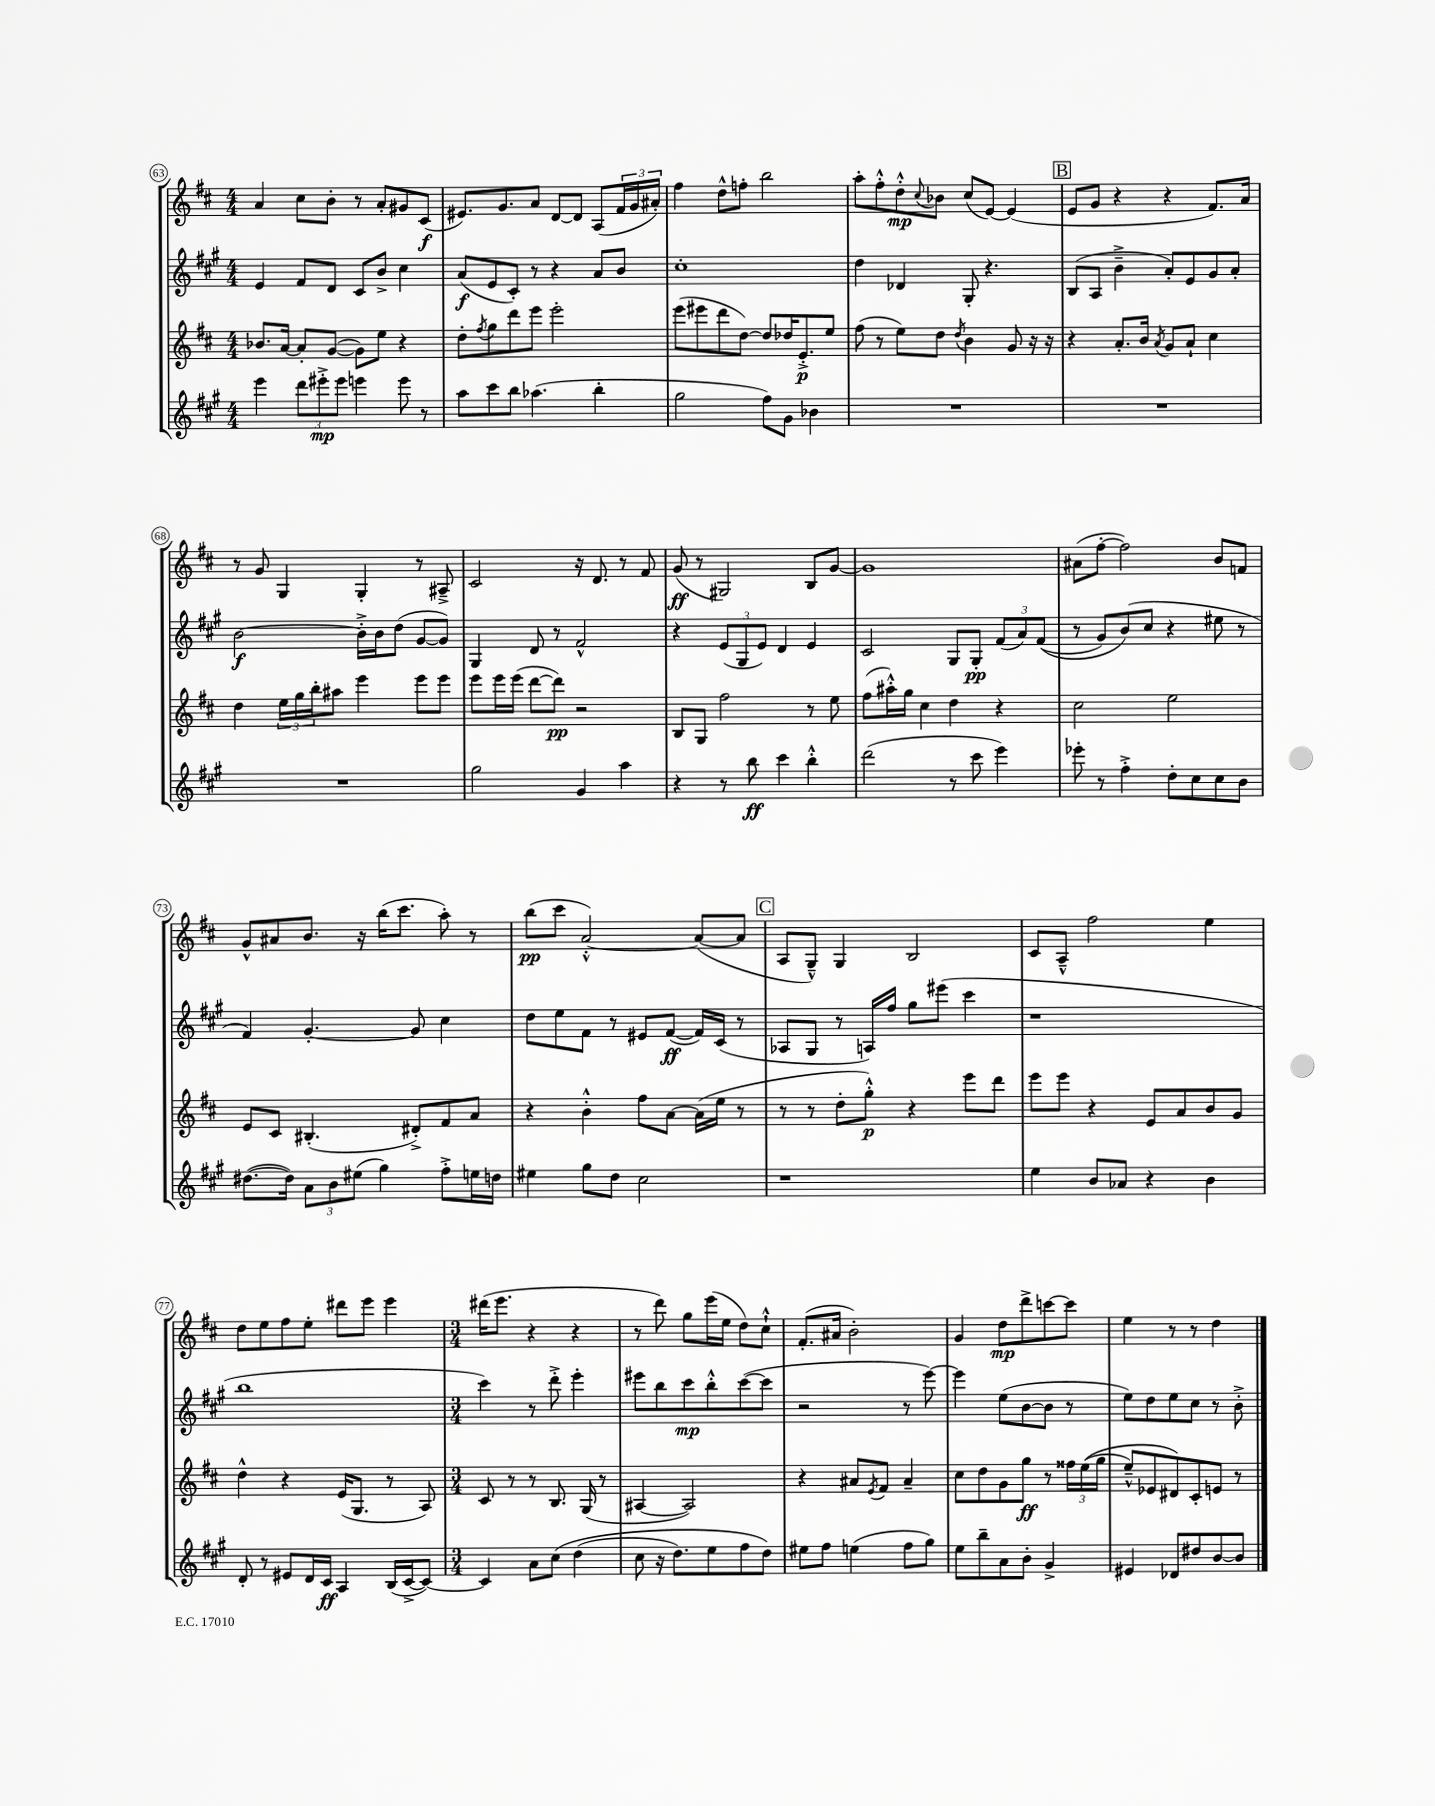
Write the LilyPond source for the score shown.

<<
\new StaffGroup <<
\new Staff = "s0" {
    \clef treble \key d \major \numericTimeSignature \time 4/4
    a'4 cis''8 b'8-. r8 a'8-. gis'8 cis'8\f( |
    eis'8.) g'8. a'8 d'8~ d'8 a8( \tuplet 3/2 { fis'16 g'16 ais'16-.) } |
    fis''4 d''8-^ f''8-. b''2 |
    a''8-. fis''8-.-^ d''8-.-^\mp \appoggiatura { cis''8 } bes'8 cis''8( e'8~) e'4( |
    \mark \markup { \box "B" } e'8 g'8 r4 r4 fis'8.) a'16 |
    r8 g'8 g4 g4-. r8 ais8---> |
    cis'2 r16 d'8. r8 fis'8 |
    g'8\ff( r8 gis2) b8 g'8~ |
    g'1 |
    ais'8( fis''8~-. fis''2) b'8 f'8 |
    g'8-^ ais'8 b'8. r16 b''16( cis'''8. a''8-.) r8 |
    b''8\pp( cis'''8 a'2~-.-^) a'8~( a'8 |
    \mark \markup { \box "C" } a8 g8---^) g4 b2 |
    cis'8 a8---^ fis''2 e''4 |
    d''8 e''8 fis''8 e''8-. dis'''8 e'''8 e'''4 |
    \numericTimeSignature \time 3/4 dis'''16( e'''8. r4 r4 |
    r8 d'''8) g''8 e'''16( e''16 d''8) cis''8-!-^ |
    fis'8.-.( ais'16 b'2-.) |
    g'4 d''8\mp d'''8-> c'''8~ c'''8 |
    e''4 r8 r8 d''4 \bar "|." |
}
\new Staff = "s1" {
    \clef treble \key a \major \numericTimeSignature \time 4/4
    e'4 fis'8 d'8 cis'8 b'8-> cis''4 |
    a'8\f( e'8 cis'8-.) r8 r4 a'8 b'8 |
    cis''1-. |
    d''4 des'4 gis8-. r4. |
    \mark \markup { \box "B" } b8( a8 b'4---> a'8-.) e'8 gis'8 a'8-. |
    b'2~\f b'16-.-> b'16 d''8( gis'8~ gis'8) |
    gis4 d'8 r8 fis'2-^ |
    r4 \tuplet 3/2 { e'8( gis8 e'8) } d'4 e'4 |
    cis'2 gis8 gis8-.\pp \tuplet 3/2 { fis'8( a'8) fis'8(\( } |
    r8 gis'8) b'8(\) cis''8 r4 eis''8 r8 |
    fis'4) gis'4.~-. gis'8 cis''4 |
    d''8 e''8 fis'8 r8 eis'8 fis'8~\ff( fis'16) cis'16( r8 |
    \mark \markup { \box "C" } aes8 gis8 r8 a16) fis''16 gis''8 eis'''8( cis'''4 |
    r1 |
    b''1 |
    \numericTimeSignature \time 3/4 cis'''4) r8 d'''8-.-> e'''4-. |
    eis'''8 b''8 cis'''8\mp b''8-.-^ cis'''8~( cis'''8 |
    r2 r8 e'''8~) |
    e'''4 e''8( b'8~ b'8 r8 |
    e''8) d''8 e''8 cis''8 r8 b'8-.-> \bar "|." |
}
\new Staff = "s2" {
    \clef treble \key d \major \numericTimeSignature \time 4/4
    bes'8. a'16~ a'8-. g'8~( g'8) e''8 r4 |
    d''8-. \acciaccatura { fis''8 } g''8 d'''8 e'''8 e'''2-. |
    e'''8( eis'''8 d'''8 d''8~) d''8 des''16 e'8.-.->\p e''8 |
    fis''8( r8 e''8) d''8 \acciaccatura { d''8 } b'4 g'8 r16 r16 |
    \mark \markup { \box "B" } r4 a'8.-. b'16 \acciaccatura { a'8 } g'8 a'8-! cis''4 |
    d''4 \tuplet 3/2 { e''16 g''16 b''16-. } ais''8 e'''4 e'''8 e'''8 |
    e'''8 e'''16 e'''16( d'''8~ d'''8\pp) r2 |
    b8 g8 fis''2 r8 e''8 |
    fis''8( ais''16-.-^) g''16 cis''4 d''4 r4 |
    cis''2 e''2 |
    e'8 cis'8 bis4.-.( dis'8-.->) fis'8 a'8 |
    r4 b'4-.-^ fis''8 a'8~ a'16( e''16 r8 |
    \mark \markup { \box "C" } r8 r8 d''8-. g''8-.-^\p) r4 e'''8 d'''8 |
    e'''8 e'''8 r4 e'8 a'8 b'8 g'8 |
    d''4-^ r4 e'16( g8. r8 a8) |
    \numericTimeSignature \time 3/4 cis'8 r8 r8 b8. g16( r8 |
    ais4~ ais2) |
    r4 ais'8 \acciaccatura { e'8 } fis'8 ais'4-- |
    cis''8 d''8 g'8 g''8\ff r8 \tuplet 3/2 { fisis''16 e''16(\( g''16 } |
    e''8---^) ees'8 dis'8\) cis'8-. e'8 r8 \bar "|." |
}
\new Staff = "s3" {
    \clef treble \key a \major \numericTimeSignature \time 4/4
    e'''4 \tuplet 3/2 { d'''8 eis'''8-.->\mp eis'''8 } e'''4 e'''8 r8 |
    a''8 cis'''8 b''8 aes''4.( b''4-. |
    gis''2 fis''8) gis'8 bes'4 |
    R1 |
    \mark \markup { \box "B" } R1 |
    R1 |
    gis''2 gis'4 a''4 |
    r4 r8 b''8\ff cis'''4 b''4-.-^ |
    d'''2( r8 cis'''8 e'''4) |
    ees'''8-. r8 fis''4-.-> d''8-. cis''8 cis''8 b'8 |
    dis''8.~( dis''16) \tuplet 3/2 { a'8 b'8 eis''8( } gis''4) fis''8-.-> e''16 d''16 |
    eis''4 gis''8 d''8 cis''2 |
    \mark \markup { \box "C" } r1 |
    e''4 b'8 aes'8 r4 b'4 |
    d'8-. r8 eis'8 d'16 cis'16\ff a4 b16( cis'16~-> cis'8~) |
    \numericTimeSignature \time 3/4 cis'4 a'8 cis''8\( d''4( |
    cis''8 r16 d''8.) e''8 fis''8 d''8\) |
    eis''8 fis''8 e''4( fis''8 gis''8) |
    e''8 b''8-- a'8 b'8-. gis'4-> |
    eis'4 des'8 dis''8 b'8~ b'8 \bar "|." |
}
>>
>>
\layout { \context { \Score currentBarNumber = #63 \override BarNumber.stencil = #(make-stencil-circler 0.1 0.3 ly:text-interface::print) } }
